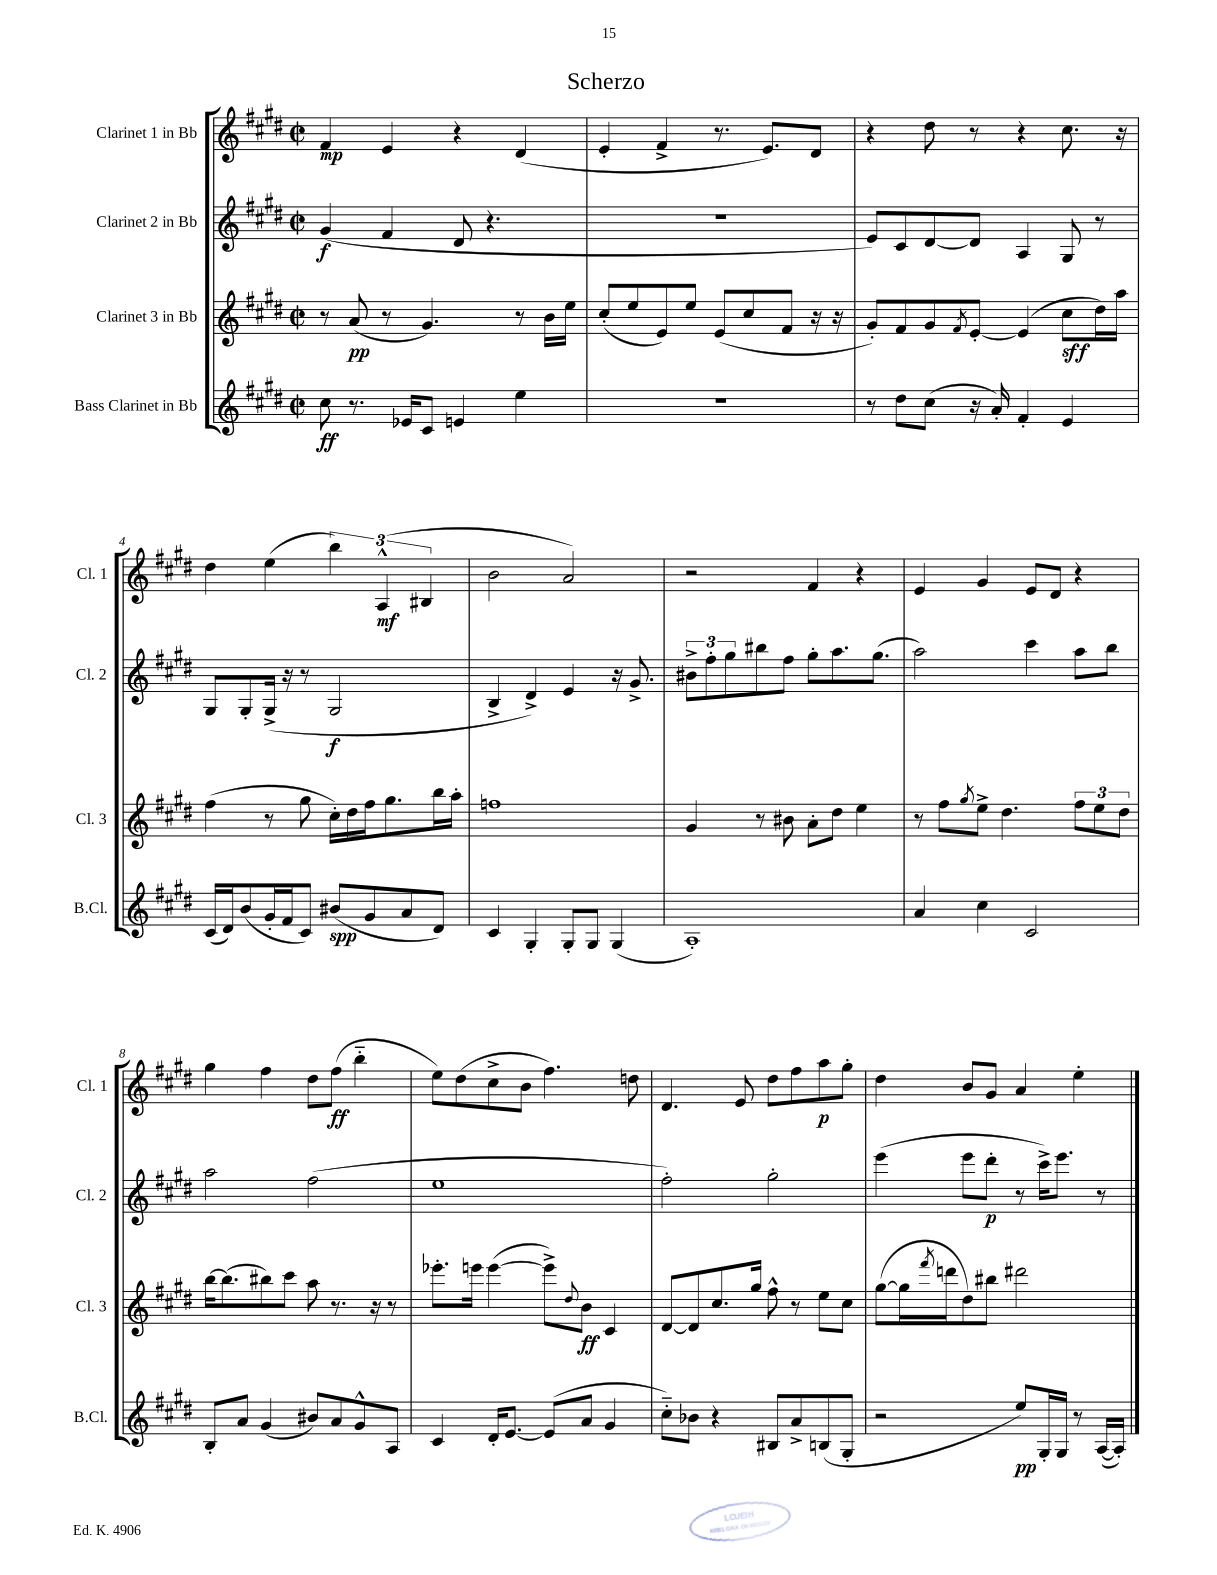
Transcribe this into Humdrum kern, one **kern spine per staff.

**kern	**kern	**kern	**kern
*staff4	*staff3	*staff2	*staff1
*clefG2	*clefG2	*clefG2	*clefG2
*k[f#c#g#d#]	*k[f#c#g#d#]	*k[f#c#g#d#]	*k[f#c#g#d#]
*M2/2	*M2/2	*M2/2	*M2/2
*met(c|)	*met(c|)	*met(c|)	*met(c|)
8cc#\	8r	(4g#/	4f#/
8.r	(8a/	.	.
.	8r	4f#/	4e/
16e-/LK	.	.	.
8c#/J	4.g#/)	.	.
4e/	.	8d#/	4r
.	.	4.r	.
4ee\	8r	.	(4d#/
.	16b\LL	.	.
.	16ee\JJ	.	.
=	=	=	=
1r	(8cc#'/L	1r	4e'/
.	8ee/	.	.
.	8e/)	.	4f#^/
.	8ee/J	.	.
.	(8e/L	.	8.r
.	8cc#/	.	.
.	.	.	8.e/L)
.	8f#/J	.	.
.	16r	.	8d#/J
.	16r	.	.
=	=	=	=
8r	8g#'/L)	8e/L)	4r
8dd#\L	8f#/	8c#/	.
(8cc#\J	8g#/	[8d#/	8dd#\
.	8qf#/	.	.
16r	[8e'/J	8d#/]J	8r
16a'/)	.	.	.
4f#'/	(4e/]	4A/	4r
4e/	8cc#\L	8G#/	8.cc#\
.	16dd#\L)	8r	.
.	16aa\JJ	.	16r
=	=	=	=
(16c#/LL	(4ff#\	8G#/L	4dd#\
16d#/J)	.	.	.
(8b/	.	8G#'/	.
16g#'/L	8r	(16G#^/Jk	(4ee\
16f#/J	.	16r	.
8c#/J)	8gg#\	8r	.
(8b#/L	16cc#'\LL)	2G#/	6bb\)
.	16dd#\	.	.
8g#/	16ff#\J	.	.
.	.	.	(6A^^/
.	8.gg#\	.	.
8a/	.	.	.
.	.	.	6B#/
8d#/J)	16bb\L	.	.
.	16aa'\JJ	.	.
=	=	=	=
4c#/	1ff	4B^/	2b\
4G#'/	.	4d#^/)	.
8G#'/L	.	4e/	2a/)
8G#/J	.	.	.
(4G#/	.	16r	.
.	.	8.g#^/	.
=	=	=	=
1A')	4g#/	12b#^\L	2r
.	.	12ff#'\	.
.	.	12gg#\	.
.	8r	8bb#\	.
.	8b#\	8ff#\J	.
.	8a'\L	8gg#'\L	4f#/
.	8dd#\J	8.aa\	.
.	4ee\	.	4r
.	.	(8.gg#\J	.
=	=	=	=
4a/	8r	2aa\)	4e/
.	8ff#\L	.	.
.	8qgg#/	.	.
4cc#\	8ee^\J	.	4g#/
.	4.dd#\	.	.
2c#/	.	4ccc#\	8e/L
.	.	.	8d#/J
.	12ff#\L	8aa\L	4r
.	12ee\	.	.
.	.	8bb\J	.
.	12dd#\J	.	.
=	=	=	=
8B'/L	[16bb\LK	2aa\	4gg#\
.	(8.bb\]	.	.
8a/J	.	.	.
(4g#/	8bb#\)	.	4ff#\
.	8ccc#\J	.	.
8b#/L)	8aa\	(2ff#\	8dd#\L
8a/	8.r	.	(8ff#\J
8g#^^/	.	.	4bb'~\
.	16r	.	.
8A/J	8r	.	.
=	=	=	=
4c#/	8.eee-'\L	1ee	8ee\L)
.	.	.	(8dd#\
.	16eee\Jk	.	.
16d#'/LK	([4eee\	.	8cc#^\
[8.e/J	.	.	.
.	.	.	8b\J
(8e/]L	8eee^\]L)	.	4.ff#\)
.	8qqdd#/	.	.
8a/J	8b\J	.	.
4g#/	4c#/	.	.
.	.	.	8dd\
=	=	=	=
8cc#'~\L)	[8d#/L	2ff#'\)	4.d#/
8b-\J	8d#/]	.	.
4r	8.cc#/	.	.
.	.	.	8e/
.	16gg#/Jk	.	.
8B#/L	8ff#^^\	2gg#'\	8dd#\L
8a^/	8r	.	8ff#\
(8B/	8ee\L	.	8aa\
8G#'/J	8cc#\J	.	8gg#'\J
=	=	=	=
2r	([8gg#\L	(4eee\	4dd#\
.	16gg#\]L	.	.
.	8qfff#/	.	.
.	16ddd\J	.	.
.	8dd#\)	8eee\L	8b/L
.	8bb#\J	8ddd#'\J	8g#/J
8ee/L)	2ddd#\	8r	4a/
16G#'/L	.	16ccc#^\LK)	.
16G#/JJ	.	8.eee\J	.
8r	.	.	4ee'\
([16A/LL	.	8r	.
16A'/]JJ)	.	.	.
==	==	==	==
*-	*-	*-	*-
